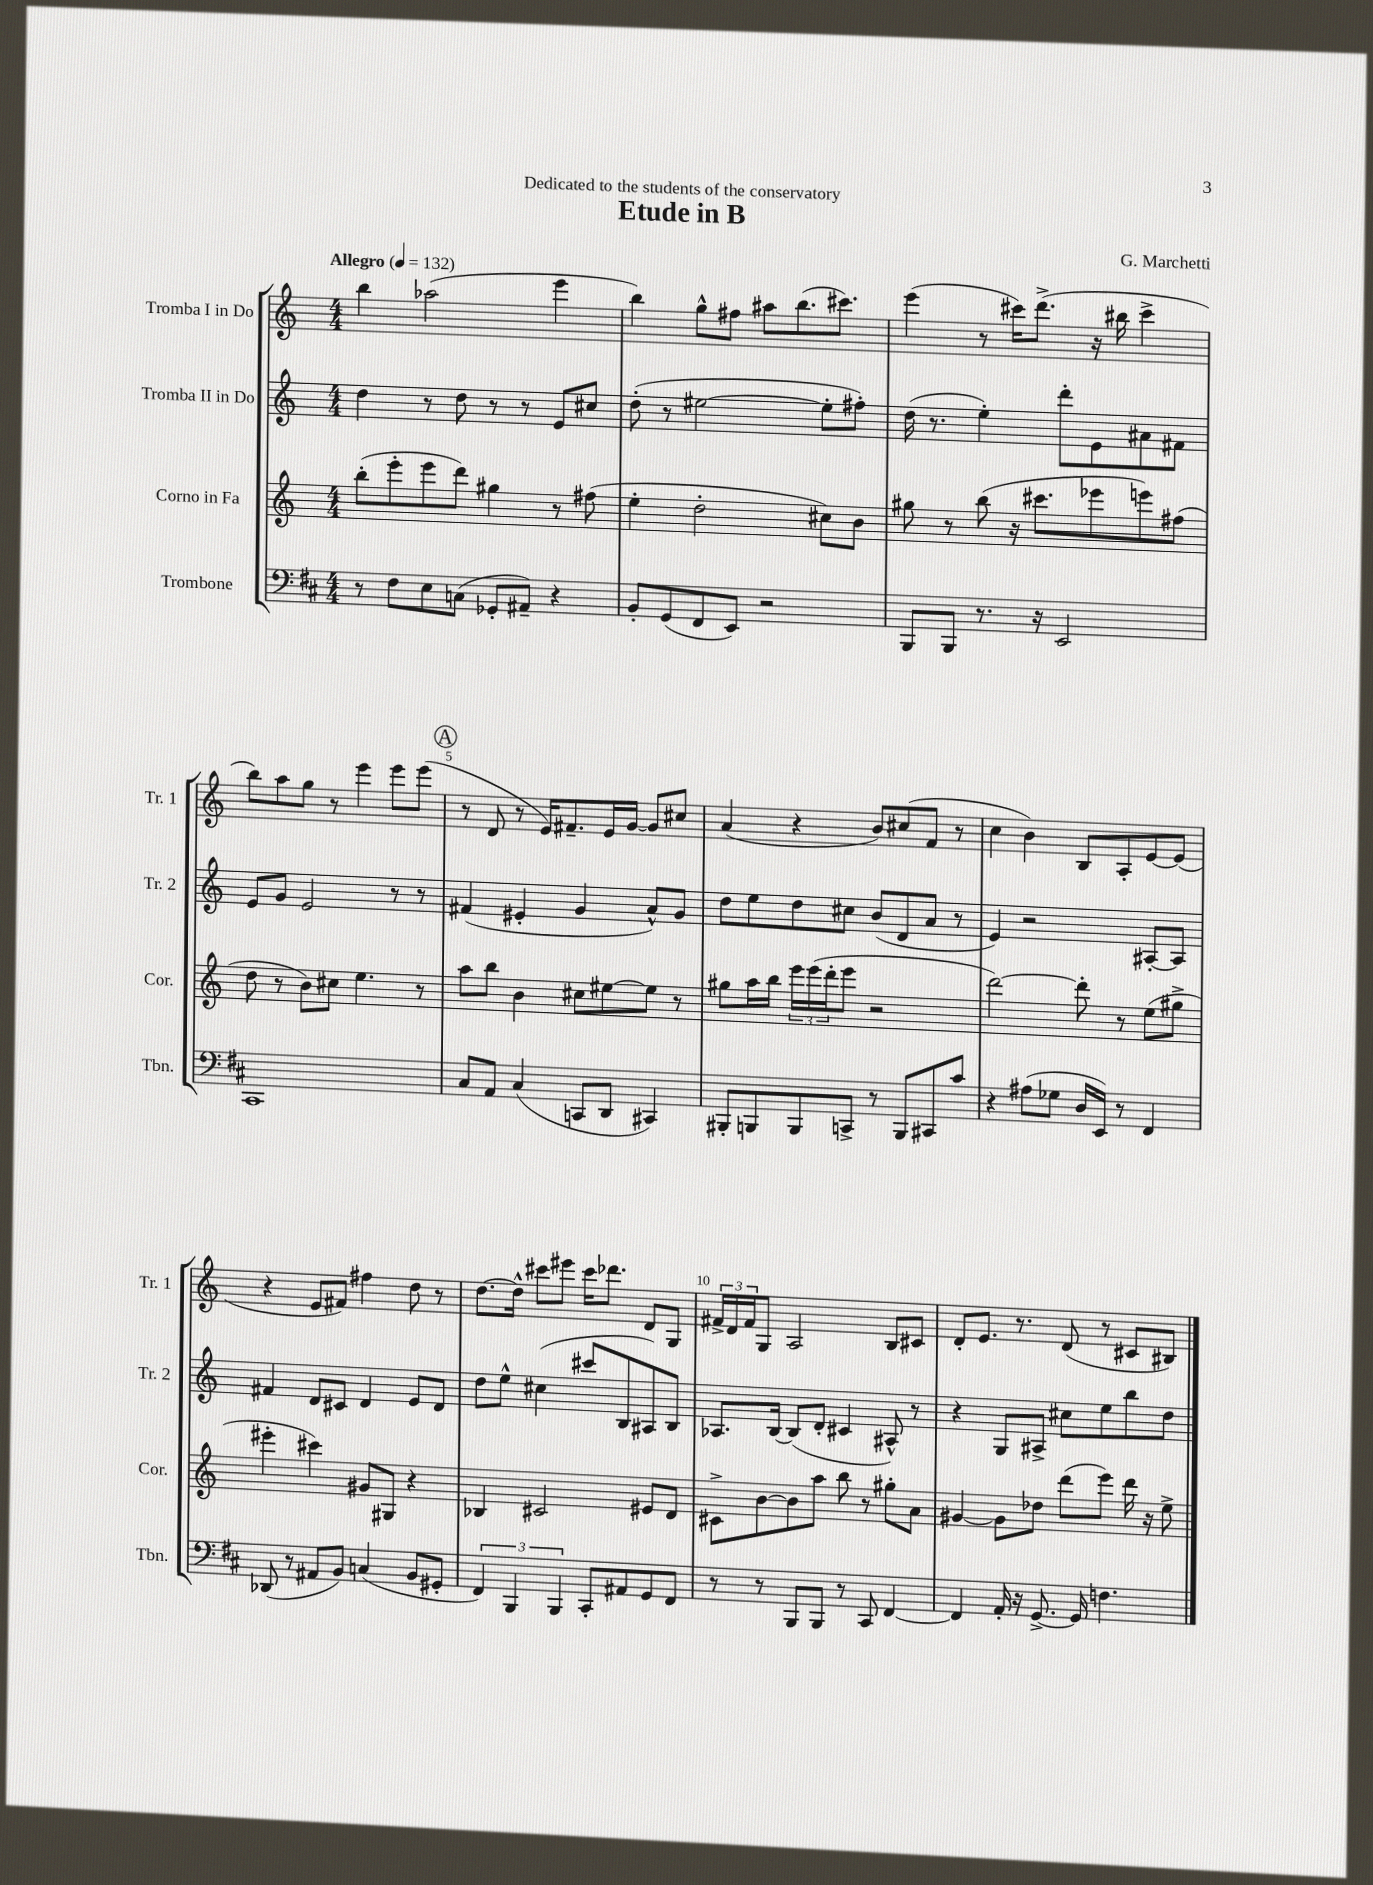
\header { title = "Etude in B" composer = "G. Marchetti" dedication = "Dedicated to the students of the conservatory" }
<<
\new StaffGroup <<
\new Staff = "s0" \with { instrumentName = "Tromba I in Do" shortInstrumentName = "Tr. 1" } {
    \clef treble \key c \major \numericTimeSignature \time 4/4 \tempo "Allegro" 4 = 132
    b''4 aes''2( e'''4 |
    b''4) g''8-^ fis''8 ais''8 b''8.( cis'''8.) |
    e'''4( r8 cis'''16) d'''8.->( r16 bis''16 cis'''4-> |
    b''8) a''8 g''8 r8 e'''4 e'''8 e'''8( |
    \mark \markup { \circle "A" } r8 d'8 r8 e'16) fis'8.-- e'16 g'16~ g'8 cis''8 |
    a'4( r4 b'8) cis''8( f'8 r8 |
    c''4 b'4) b8 a8-. e'8~ e'8( |
    r4 e'8 fis'8) fis''4 d''8 r8 |
    d''8.~ d''16-^ cis'''8 eis'''8 cis'''16 des'''8. d'8 g8 |
    \tuplet 3/2 { fis'16-> d'16 fis'16 } g8 a2 b8 cis'8 |
    d'8-. e'8. r8. d'8( r8 cis'8 bis8) \bar "|." |
}
\new Staff = "s1" \with { instrumentName = "Tromba II in Do" shortInstrumentName = "Tr. 2" } {
    \clef treble \key c \major \numericTimeSignature \time 4/4
    d''4 r8 d''8 r8 r8 e'8 cis''8 |
    d''8-.( r8 eis''2~ eis''8-. fis''8-.) |
    d''16( r8. e''4-.) d'''8-. e'8 ais'8 fis'8 |
    e'8 g'8 e'2 r8 r8 |
    \mark \markup { \circle "A" } fis'4( eis'4-. g'4 a'8-^) g'8 |
    d''8 e''8 d''8 cis''8 b'8( d'8 a'8 r8 |
    e'4) r2 ais8~-. ais8 |
    fis'4 d'8 cis'8 d'4 e'8 d'8 |
    d''8 e''8-^ cis''4( cis'''8 b8 ais8) b8 |
    aes8. b16~ b8( d'8-. cis'4 ais8-^) r8 |
    r4 g8 ais8-> cis''8 e''8 b''8 d''8 \bar "|." |
}
\new Staff = "s2" \with { instrumentName = "Corno in Fa" shortInstrumentName = "Cor." } {
    \clef treble \key c \major \numericTimeSignature \time 4/4
    b''8-.( e'''8-. e'''8 d'''8) gis''4 r8 fis''8( |
    e''4-. d''2-. cis''8) b'8 |
    gis''8 r8 b''8( r16 cis'''8. ees'''8 e'''8) fis''8( |
    d''8 r8 b'8) cis''8 e''4. r8 |
    \mark \markup { \circle "A" } a''8 b''8 b'4 cis''8 eis''8~ eis''8 r8 |
    gis''8 a''16 b''16 \tuplet 3/2 { e'''16 e'''16( d'''16-. } e'''8 r2 |
    d'''2~) d'''8-. r8 e''8( gis''8-> |
    eis'''4-. cis'''4) gis'8 gis8 r4 |
    bes4 cis'2 eis'8 d'8 |
    cis'8-> b'8~ b'8 a''8 b''8 r8 gis''8-. a'8 |
    gis'4~ gis'8 des''8 d'''8( e'''8) d'''16 r16 e''8-> \bar "|." |
}
\new Staff = "s3" \with { instrumentName = "Trombone" shortInstrumentName = "Tbn." } {
    \clef bass \key d \major \numericTimeSignature \time 4/4
    r8 fis8 e8 c8( ges,8-. ais,8--) r4 |
    b,8-. g,8( fis,8 e,8) r2 |
    b,,8 b,,8 r8. r16 e,2 |
    cis,1 |
    \mark \markup { \circle "A" } cis8 a,8 cis4( c,8 d,8 cis,4) |
    bis,,8-. b,,8 b,,8 c,8-> r8 b,,8 cis,8 cis'8 |
    r4 ais8( ges8 d16 e,16) r8 fis,4 |
    des,8( r8 ais,8 b,8) c4( b,8 gis,8-. |
    \tuplet 3/2 { fis,4) b,,4 b,,4 } cis,8-. ais,8 g,8 fis,8 |
    r8 r8 b,,8 b,,8 r8 cis,8 fis,4~ |
    fis,4 a,16-. r16 g,8.~-> g,16 f4. \bar "|." |
}
>>
>>
\layout { \context { \Score \override BarNumber.break-visibility = ##(#f #t #t) barNumberVisibility = #(every-nth-bar-number-visible 5) } }
